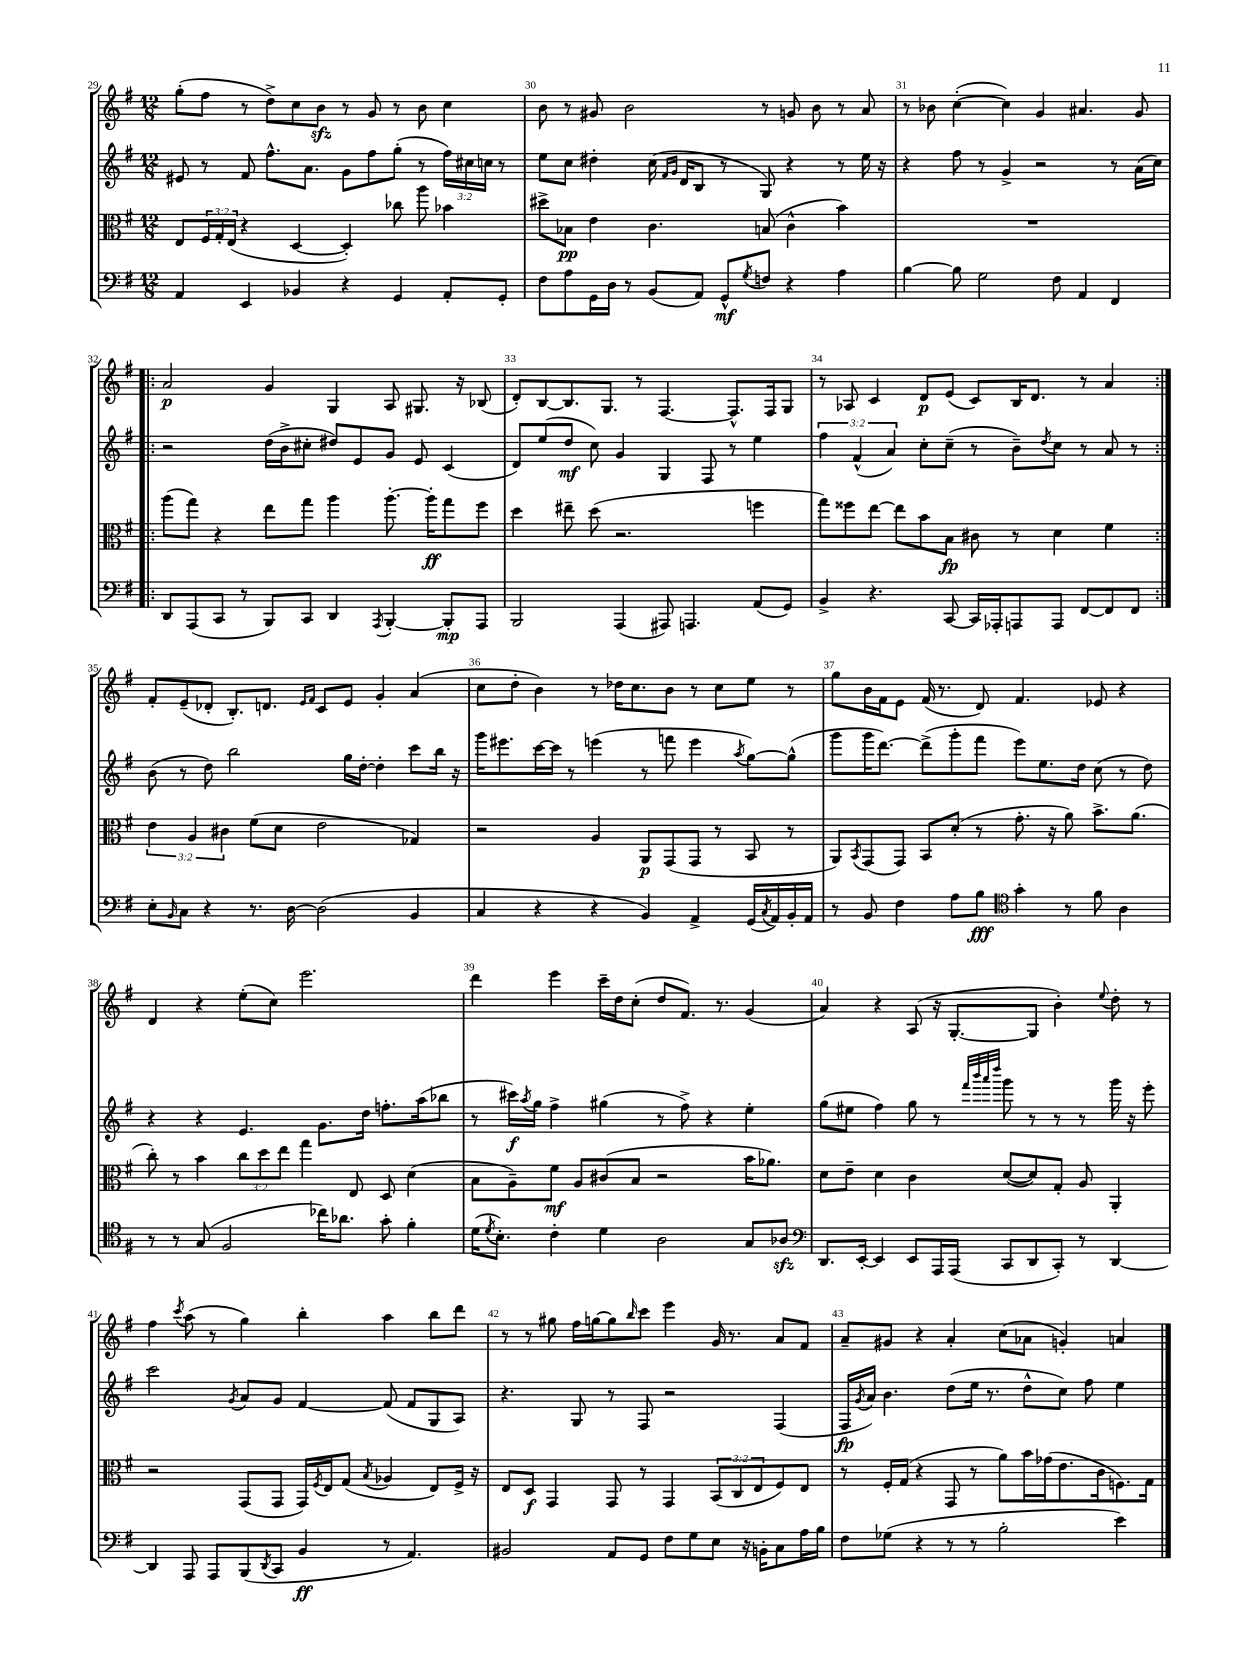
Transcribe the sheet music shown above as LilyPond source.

<<
\new StaffGroup <<
\new Staff = "s0" {
    \clef treble \key g \major \numericTimeSignature \time 12/8
    g''8-.( fis''8 r8 d''8->) c''8 b'8\sfz r8 g'8 r8 b'8 c''4 |
    b'8 r8 gis'8 b'2 r8 g'8 b'8 r8 a'8 |
    r8 bes'8 c''4~-.( c''4) g'4 ais'4. g'8 |
    \repeat volta 2 { a'2\p g'4 g4 a8 gis8. r16 bes8( |
    d'8-.) b8~ b8. g8. r8 fis4.~ fis8.-^ fis16 g8 |
    r8 aes8 c'4 d'8\p e'8( c'8) b16 d'8. r8 a'4 | }
    fis'8-. e'8--( des'8-. b8.-.) d'8. \grace { e'16 fis'16 } c'8 e'8 g'4-. a'4( |
    c''8 d''8-. b'4) r8 des''16 c''8. b'8 r8 c''8 e''8 r8 |
    g''8 b'16 fis'16 e'8 fis'16( r8. d'8) fis'4. ees'8 r4 |
    d'4 r4 e''8-.( c''8) e'''2. |
    d'''4 e'''4 c'''16-- d''16 c''8-.( d''8 fis'8.) r8. g'4( |
    a'4) r4 a8( r16 g8.~-. g8 b'4-.) \appoggiatura { e''8 } d''8-. r8 |
    fis''4 \acciaccatura { c'''8 } a''8( r8 g''4) b''4-. a''4 b''8 d'''8 |
    r8 r8 gis''8 fis''16 g''16~ g''8 \grace { b''16 } c'''8 e'''4 g'16 r8. a'8 fis'8 |
    a'8-- gis'8 r4 a'4-. c''8( aes'8 g'4-.) a'4 \bar "|." |
}
\new Staff = "s1" {
    \clef treble \key g \major \numericTimeSignature \time 12/8 \override Staff.TupletNumber.text = #tuplet-number::calc-fraction-text
    eis'8 r8 fis'8 fis''8.-^ a'8. g'8 fis''8 g''8-.( r8 \tuplet 3/2 { fis''16) cis''16 c''16 } r8 |
    e''8 c''8 dis''4-. c''16( \grace { fis'16 g'16 } d'16 b8 r8 g8) r4 r8 e''16 r16 |
    r4 fis''8 r8 g'4-> r2 r8 a'16( c''16) |
    \repeat volta 2 { r2 d''16( b'16-> cis''8-. dis''8) e'8 g'8 e'8 c'4( |
    d'8) e''8( d''8\mf c''8) g'4 g4 fis8 r8 e''4 |
    \tuplet 3/2 { fis''4 fis'4-^( a'4) } c''8-. c''8--( r8 b'8--) \acciaccatura { d''8 } c''8 r8 a'8 r8 | }
    b'8( r8 d''8) b''2 g''16 d''16~-. d''4-. c'''8 b''16 r16 |
    g'''16 eis'''8. c'''16~ c'''16 r8 e'''4( r8 f'''8 e'''4 \acciaccatura { a''8 } g''8~) g''8-^( |
    g'''8 g'''16 d'''8.~) d'''8->( g'''8-. fis'''8 e'''8) e''8. d''16 c''8( r8 d''8) |
    r4 r4 e'4. g'8. d''16 f''8.-. a''16( bes''8 |
    r8 cis'''16\f) \acciaccatura { a''8 } g''16 fis''4-> gis''4( r8 fis''8->) r4 e''4-. |
    g''8( eis''8 fis''4) g''8 r8 \grace { fis'''32 b'''32 a'''32 d''''32 } g'''8 r8 r8 r8 g'''16 r16 e'''8-. |
    c'''2 \acciaccatura { g'8 } a'8 g'8 fis'4~ fis'8( fis'8 g8 a8) |
    r4. g8 r8 fis8 r2 fis4( |
    fis16\fp \acciaccatura { g'8 } a'16) b'4. d''8( e''16 r8. d''8-^ c''8) fis''8 e''4 \bar "|." |
}
\new Staff = "s2" {
    \clef alto \key g \major \numericTimeSignature \time 12/8 \override Staff.TupletNumber.text = #tuplet-number::calc-fraction-text
    e8 \tuplet 3/2 { fis16 g16-. e16( } r4 d4~ d4-.) ces''8 a''8 bes'4 |
    dis''8-> bes8\pp e'4 c'4. b8( c'4-^ b'4) |
    R1. |
    \repeat volta 2 { a''8( g''8) r4 e''8 g''8 a''4 a''8.~-. a''16-.\ff g''8 fis''8 |
    d''4 eis''8-- d''8( r2. f''4 |
    g''8) fisis''8 e''8~ e''8 b'8 b8\fp cis'8 r8 d'4 fis'4 | }
    \tuplet 3/2 { e'4 a4 cis'4 } fis'8( d'8 e'2 ges4) |
    r2 a4 a,8\p g,8( g,8 r8 b,8 r8 |
    a,8) \acciaccatura { b,8 } g,8( g,8) b,8 d'8-.( r8 g'8.-. r16 a'8) b'8.-> a'8.( |
    c''8-.) r8 b'4 \tuplet 3/2 { c''8 d''8 e''8 } g''4 e8 d8 d'4( |
    b8 a8--) fis'8\mf a8 cis'8( b8 r2 b'16 aes'8.) |
    d'8 e'8-- d'4 c'4 d'8~( d'8) g8-. a8 a,4-. |
    r2 g,8( g,8 g,16) \acciaccatura { fis8 } e16 g8( \acciaccatura { b8 } aes4 e8) fis16-> r16 |
    e8 d8\f g,4 g,8 r8 g,4 \tuplet 3/2 { b,8( c8 e8 } fis8) e8 |
    r8 fis16-. g16( r4 g,8 r8 a'8) b'16 ges'16( e'8. c'16 f8.) g16 \bar "|." |
}
\new Staff = "s3" {
    \clef bass \key g \major \numericTimeSignature \time 12/8
    a,4 e,4 bes,4 r4 g,4 a,8-. g,8-. |
    fis8 a8 g,16 d16 r8 b,8( a,8) g,8-^\mf \acciaccatura { g8 } f8 r4 a4 |
    b4~ b8 g2 fis8 a,4 fis,4 |
    \repeat volta 2 { d,8 a,,8( c,8 r8 b,,8) c,8 d,4 \acciaccatura { a,,8 } b,,4~-. b,,8-.\mp a,,8 |
    b,,2 a,,4( ais,,8) a,,4. a,8( g,8) |
    b,4-> r4. c,8~ c,16 aes,,16-. a,,8 a,,8 fis,8~ fis,8 fis,8 | }
    e8-. \grace { b,16 } c8 r4 r8. d16~ d2( b,4 |
    c4 r4 r4 b,4) a,4-> g,16( \acciaccatura { c8 } a,16) b,16-. a,16 |
    r8 b,8 fis4 a8 b8\fff \clef tenor g'4-. r8 fis'8 a4 |
    r8 r8 g8( fis2 ces''16) aes'8. g'8-. fis'4-. |
    d'16( \acciaccatura { d'8 } b8.-.) c'4-. d'4 a2 g8 aes8\sfz |
    \clef bass d,8. e,16~-. e,4 e,8 a,,16 a,,16( c,8 d,8 c,8-.) r8 d,4~ |
    d,4 a,,8 a,,8 b,,8( \acciaccatura { d,8 } c,8 b,4\ff r8 a,4.) |
    bis,2 a,8 g,8 fis8 g8 e8 r16 b,16-. c8 a16 b16 |
    fis8 ges8( r4 r8 r8 b2-. e'4) \bar "|." |
}
>>
>>
\layout { \context { \Score currentBarNumber = #29 \override BarNumber.break-visibility = ##(#f #t #t) barNumberVisibility = #all-bar-numbers-visible } }
